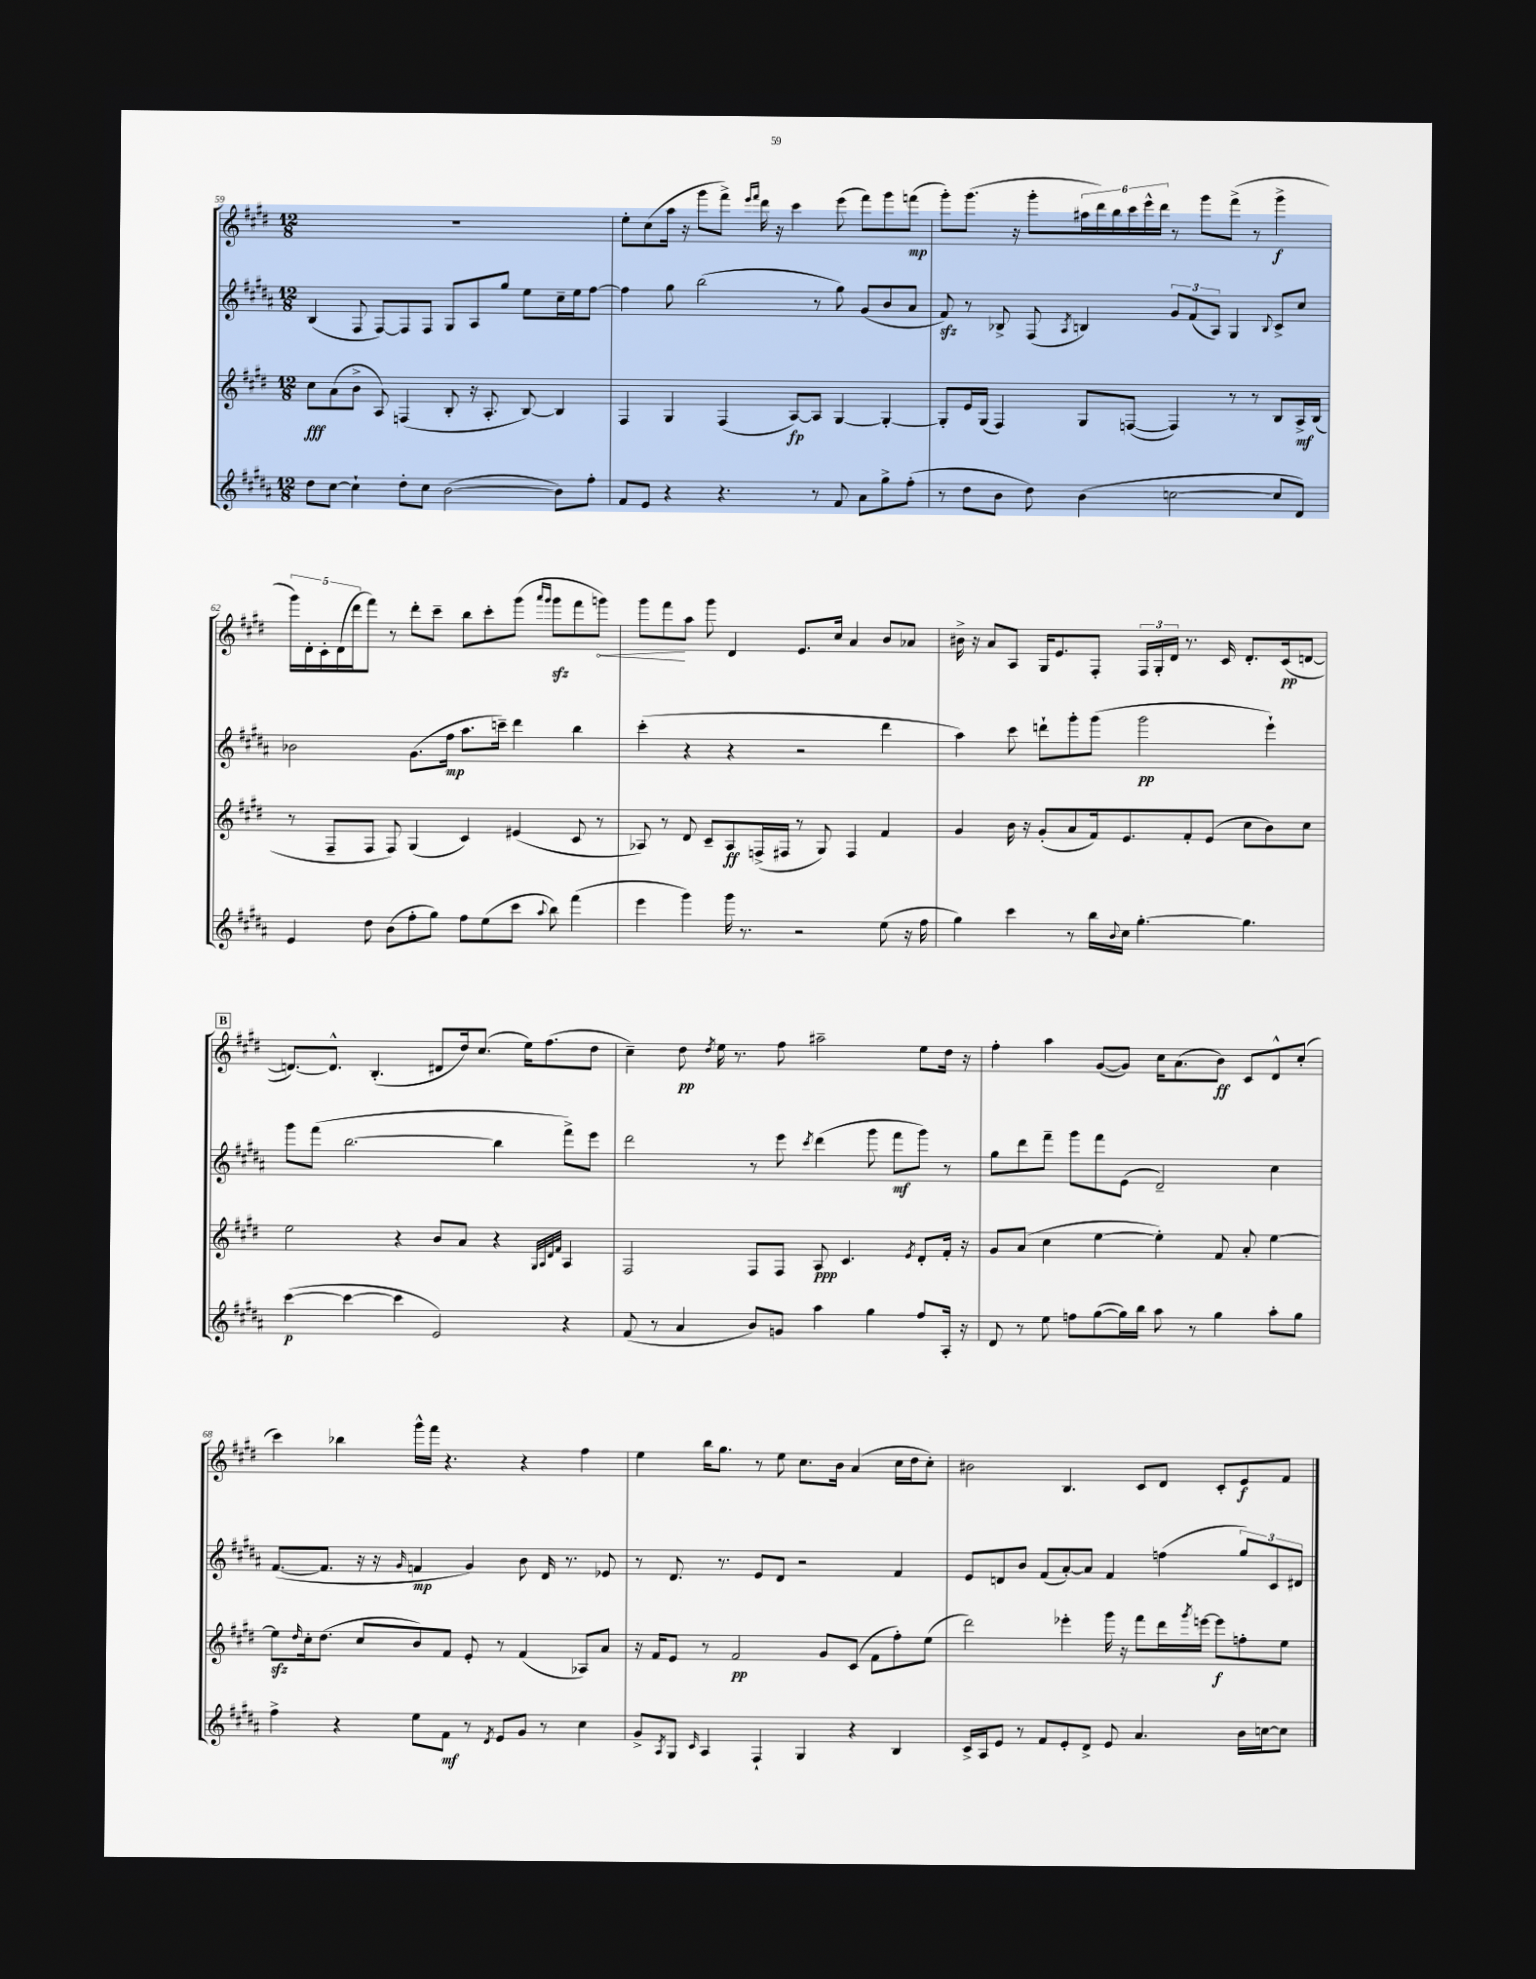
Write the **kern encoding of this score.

**kern	**kern	**kern	**kern
*staff4	*staff3	*staff2	*staff1
*clefG2	*clefG2	*clefG2	*clefG2
*k[f#c#g#d#a#]	*k[f#c#g#d#]	*k[f#c#g#d#a#]	*k[f#c#g#d#]
*M12/8	*M12/8	*M12/8	*M12/8
8dd#	8cc#	(4B	1.r
[8cc#	(8a	.	.
4cc#`]	8b^	8F#	.
.	8A)	[8F#)	.
8dd#'	(4F	8F#]	.
8cc#	.	8F#	.
([2b	8B'	8G#	.
.	16r	8A#	.
.	8.A'	.	.
.	.	8gg#	.
.	[8B)	8ee	.
8b])	4B]	16cc#~	.
.	.	16ee	.
8ff#'	.	[8ff#	.
=	=	=	=
8f#	4F#	4ff#]	8ee'
8e	.	.	(8cc#
4r	4G#	8gg#	16aa
.	.	.	16r
.	.	(2bb	8ggg#
4.r	(4F#	.	8fff#^)
.	.	.	16qqeee
.	.	.	16qqfff#
.	.	.	16ddd#
.	.	.	16r
.	[8A)	.	4ccc#
8r	8A]	8r	.
8f#	[4G#	8gg#)	(8eee
8a#	.	(8g#	8fff#)
8gg#^	4G#'_	8b	8ggg#
(8ff#'	.	8a#	(8fff
=	=	=	=
8r	8G#']	8f#)	8ggg#')
8dd#	16e	8r	(8.ggg#
.	(16G#	.	.
8b	4F#)	8B-^	.
.	.	.	16r
8dd#)	.	(8F#	8ggg#'
.	.	8qA#	.
(4b	8G#	4B)	24aa#
.	.	.	24ddd#)
.	.	.	24bb
.	([8F	.	24ccc#
.	.	.	24eee^^
.	.	.	24ddd#
[2cc	4F])	12g#	8r
.	.	(12f#	.
.	.	.	8ggg#
.	.	12A#)	.
.	8r	4G#	(8fff#^
.	8r	.	8r
.	.	8qqB	.
8cc]	8B	8c#^	4ggg#^
8d#)	16A^	8cc#	.
.	(16B	.	.
=	=	=	=
4e	8r	2b-	20ggg#)
.	.	.	20d#'
.	.	.	20c#'
.	8F#~	.	.
.	.	.	(20d#
.	.	.	20ddd#
8dd#	8F#	.	8fff#)
(8b	8F#)	.	8r
8ff#'	(4G#	(8.g#	8ddd#'
8gg#)	.	.	8ccc#~
.	.	16ff#	.
8ff#	4c#)	8.aa#	8bb
(8ee	.	.	8ccc#'
.	.	16ccc~)	.
8ccc#	(4e#	4ddd#	(8ggg#
.	.	.	16qqaaa
8qqaa#	.	.	16qqggg#
8bb)	.	.	8ggg#
(4fff#	8c#	4bb	8fff#
.	8r	.	8ggg)
=	=	=	=
4eee	8A-)	(4ccc#'	8ggg#
.	8r	.	8fff#
4ggg#)	8d#	4r	8aa
.	8c#~	.	8ggg#
16ggg#	8A-	4r	4d#
8.r	.	.	.
.	(16F^	.	.
.	16F#	.	.
2r	8r	2r	8.e
.	8G#)	.	.
.	.	.	16cc#
.	4F#	.	4a
(8ee	4f#	4ddd#	8b
16r	.	.	8a-
16ff#	.	.	.
=	=	=	=
4gg#)	4g#	4aa#)	16b#^
.	.	.	16r
.	.	.	8a
4ccc#	16b	8ccc#	8A
.	16r	.	.
.	(8g#'	8ddd`	16G#
.	.	.	8.e
8r	8a	8ggg#'	.
16bb	16f#)	(8ggg#	8F#'
8qqb	.	.	.
16cc#	8.e	.	.
[4.gg#'	.	2ggg#	24F#
.	.	.	24G#'
.	.	.	24d#
.	8f#'	.	8.r
.	(8e	.	.
.	.	.	16c#
4.gg#]	8cc#	.	8.d#'
.	8b)	4eee`)	.
.	.	.	(16c#
.	8cc#	.	[8d
=	=	=	=
([4ccc#	2ee	8ggg#	8.d_)
.	.	(8fff#	.
.	.	.	8.d^^]
4ccc#_	.	[2.bb	.
.	.	.	(4.B'
4ccc#]	4r	.	.
2e)	8b	.	8d#
.	8a	.	16dd#)
.	.	.	(8.cc#
.	4r	4bb]	.
.	.	.	16ee)
.	.	.	(8.ff#
.	32qqG#	.	.
.	32qqA	.	.
.	32qqd#	.	.
.	32qqf#	.	.
4r	4A	8fff#^)	.
.	.	8eee	8dd#
=	=	=	=
(8f#	2F#	2ddd#	4cc#~)
8r	.	.	.
4a#	.	.	8dd#
.	.	.	8qdd#
.	.	.	16ee
.	.	.	8.r
8b)	8F#	8r	.
8g	8F#	8eee	8ff#
.	.	8qccc#	.
4aa#	8A	(4ddd#	2aa#~
.	4.c#	.	.
4gg#	.	8ggg#	.
.	.	8fff#	.
.	8qe	.	.
8ff#	8d#'	8ggg#)	8ee
16A#'	16f#'	8r	16dd#
16r	16r	.	16r
=	=	=	=
8d#	8g#	8gg#	4ff#'
8r	(8a	8ddd#	.
8ee	4cc#	8fff#~	4aa
8ff	.	8ggg#	.
([8gg#	[4ee	8fff#	([8g#
16gg#])	.	(8e	8g#])
16bb	.	.	.
8aa#	4ee'])	2d#~)	16cc#
.	.	.	(8.a
8r	.	.	.
4gg#	8f#	.	8b)
.	8a'	.	8c#
8aa#'	[4ee	4cc#	8d#^^
8gg#	.	.	(8cc#'
=	=	=	=
4ff#^	8ee]	([8.f#	4ccc#)
.	16qqdd#	.	.
.	16cc#'	.	.
.	(8.dd#	8.f#]	.
4r	.	.	4bb-
.	8cc#	16r	.
.	.	16r	.
.	.	16qqg#	.
8ee	8b)	4f	16ggg#^^
.	.	.	16fff#
8f#	8f#	.	4.r
8r	8e'	4g#)	.
8qd#	.	.	.
8e	8r	.	.
8g#	(4f#	8b	4r
8r	.	16d#	.
.	.	8.r	.
4cc#	8A-)	.	4ff#
.	8a	8e-	.
=	=	=	=
8g#^	16r	8r	4ee
.	16f#	.	.
8qA#	.	.	.
8G#	8e	8.d#	.
16qqc#	.	.	.
4A#	8r	.	16bb
.	.	8.r	8.gg#
.	2f#	.	.
4F#`	.	8e	8r
.	.	8d#	8ee
4G#	.	2r	8.cc#
.	8g#	.	.
.	.	.	16b
4r	(8c#	.	(4a
.	8f#	.	.
4B	8ff#')	4f#	16cc#
.	.	.	16dd#
.	(8ee	.	8cc#')
=	=	=	=
16c#^	2ddd#)	8e	2b#
16A#	.	.	.
8e	.	8d	.
8r	.	8b	.
8f#	.	(8f#	.
8e'	4eee-'	[8a#')	4.B
8d#^	.	8a#]	.
8e	16ggg#	4f#	.
.	16r	.	.
4.a#	8fff#	.	8c#
.	16ddd#	(4ff	8d#
.	8qggg#	.	.
.	[16eee	.	.
.	8eee]	.	8c#'
16b	8ff'	12gg#)	8e
[16cc	.	.	.
.	.	12c#	.
8cc]	8ee	.	8f#
.	.	12d#	.
==	==	==	==
*-	*-	*-	*-
